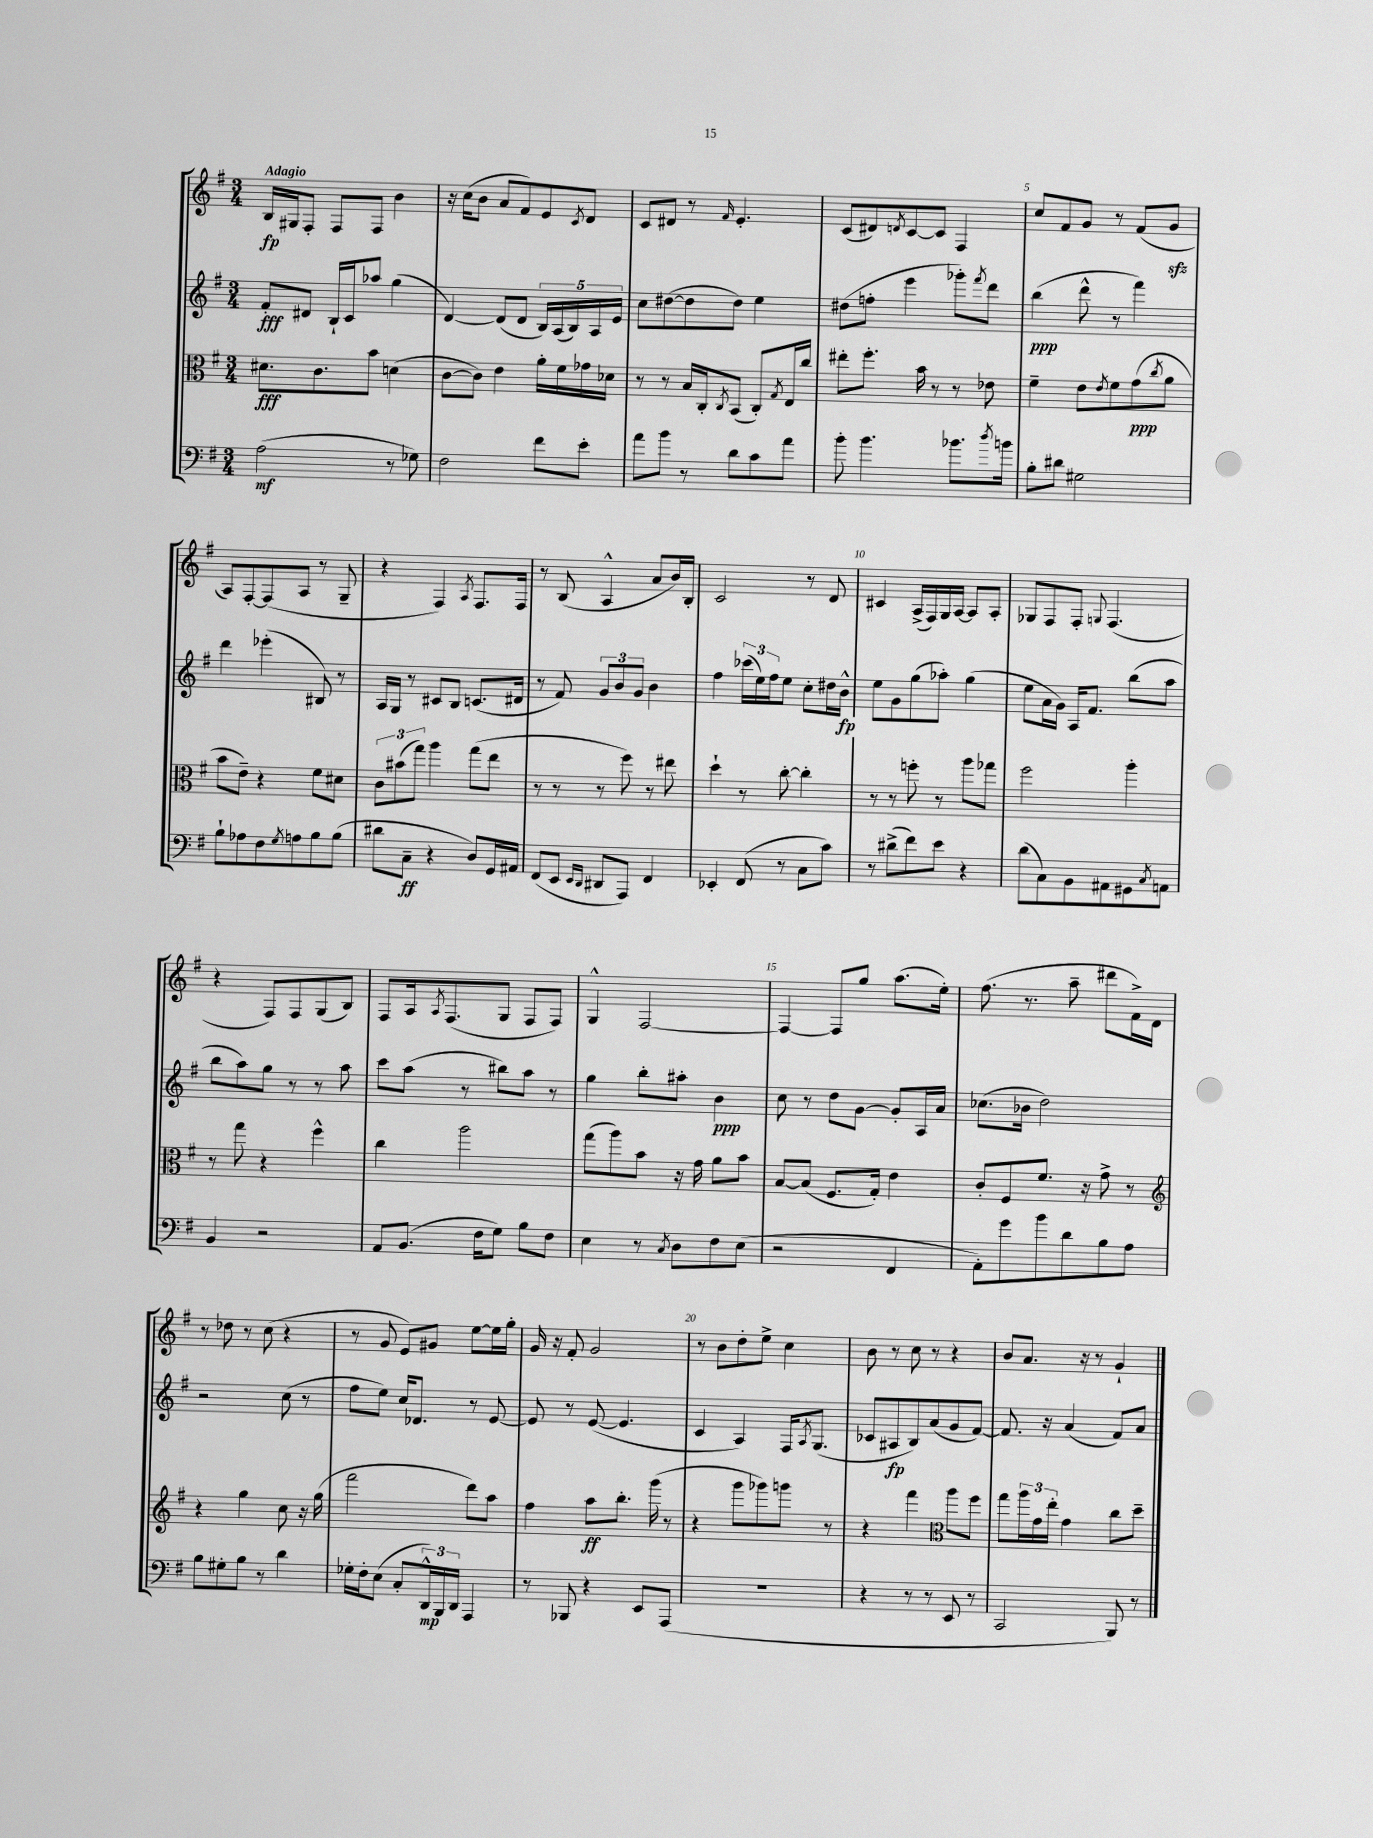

**kern	**dynam	**kern	**dynam	**kern	**dynam	**kern	**dynam
*part4	*part4	*part3	*part3	*part2	*part2	*part1	*part1
*staff4	*staff4	*staff3	*staff3	*staff2	*staff2	*staff1	*staff1
*clefF4	*	*clefC3	*	*clefG2	*	*clefG2	*
*k[f#]	*	*k[f#]	*	*k[f#]	*	*k[f#]	*
*M3/4	*	*M3/4	*	*M3/4	*	*M3/4	*
=1	=1	=1	=1	=1	=1	=1	=1
!	!	!	!	!	!	!LO:TX:a:B:t=Adagio	!
(2A\	mf	8.d#X\L	fff	8f#'/L	fff	16B/LL	fp
.	.	.	.	.	.	16G#X/J	.
.	.	.	.	8d#X/J	.	8F#'/J	.
.	.	8.c\	.	.	.	.	.
.	.	.	.	16B`/LL	.	8F#/L	.
.	.	.	.	16c/J	.	.	.
.	.	8b\J	.	8aa-X/J	.	8F#/J	.
8r	.	(4dn\	.	(4gg\	.	4b\	.
8G-X\)	.	.	.	.	.	.	.
=2	=2	=2	=2	=2	=2	=2	=2
2F#\	.	[8c\L	.	[4d/)	.	16r	.
.	.	.	.	.	.	(16cc\KL	.
.	.	8c\J])	.	.	.	8b\J	.
.	.	4e\	.	(8d/L]	.	8a/L	.
.	.	.	.	8d/J	.	8f#/)	.
8f#\L	.	16a'\LL	.	20B/LL)	.	8e/	.
.	.	.	.	(20A/	.	.	.
.	.	16f#\	.	.	.	.	.
.	.	.	.	20B/)	.	.	.
.	.	.	.	.	.	8qc/	.
8e'\J	.	16g-X\	.	.	.	8d/J	.
.	.	.	.	20A/	.	.	.
.	.	16d-X\JJ	.	.	.	.	.
.	.	.	.	20e/JJ	.	.	.
=3	=3	=3	=3	=3	=3	=3	=3
8a\L	.	8r	.	8cc\L	.	8c/L	.
8b\J	.	8r	.	([8dd#X\	.	8d#X/J	.
8r	.	16B/LL	.	8dd#\]	.	8r	.
.	.	16C'/J	.	.	.	.	.
.	.	8qC/	.	.	.	16qqf#/	.
8d\L	.	(8BB/J	.	8dd#\J)	.	4.e'/	.
8c\	.	8C'/L)	.	4ee\	.	.	.
.	.	8qG/	.	.	.	.	.
8a\J	.	16E/L	.	.	.	.	.
.	.	16cc/JJ	.	.	.	.	.
=4	=4	=4	=4	=4	=4	=4	=4
8b'\	.	8ee#X'\L	.	(8dd#X\L	.	(8c/L	.
4.b\	.	8.ff#'\J	.	8ffn'\J	.	8d#X/)	.
.	.	.	.	.	.	8qdn/	.
.	.	.	.	4eee\	.	[8c/	.
.	.	16b\	.	.	.	.	.
.	.	8r	.	.	.	8c/J]	.
8.b-X\L	.	8r	.	8ggg-X'\L)	.	4F#/	.
.	.	.	.	8qfff#/	.	.	.
.	.	8e-X\	.	8ddd\J	.	.	.
8qdd/	.	.	.	.	.	.	.
16bn\Jk	.	.	.	.	.	.	.
=5	=5	=5	=5	=5	=5	=5	=5
8B'\L	.	4f#~\	.	(4bb\	ppp	8cc/L	.
8d#X\J	.	.	.	.	.	8f#/	.
2G#X\	.	8e\L	.	8ddd^^\	.	8g/J	.
.	.	8qe/	.	.	.	.	.
.	.	8f#\	.	8r	.	8r	.
.	.	(8g\	ppp	4fff#\)	.	(8f#/L	.
.	.	8qcc/	.	.	.	.	.
.	.	8a\J	.	.	.	8gzz/J	.
!!LO:LB:g=z
=6	=6	=6	=6	=6	=6	=6	=6
8B`\L	.	8b\L	.	4ddd\	.	8A/L)	.
8A-X\	.	8e~\J)	.	.	.	[8F#'/	.
8F#\	.	4r	.	(4eee-X'\	.	(8F#/]	.
8qG/	.	.	.	.	.	.	.
8An\	.	.	.	.	.	8A/J	.
8B\	.	8f#\L	.	8B#X/)	.	8r	.
(8B\J	.	8d#X\J	.	8r	.	8G~/	.
=7	=7	=7	=7	=7	=7	=7	=7
8d#X\L	.	12c\L	.	16A/LL	.	4r	.
.	.	.	.	16G/JJ	.	.	.
.	.	(12b#X\	.	.	.	.	.
8C~\J	ff	.	.	8r	.	.	.
.	.	12gg\J)	.	.	.	.	.
4r	.	4aa\	.	8c#X/L	.	4F#/)	.
.	.	.	.	8B/J	.	.	.
.	.	.	.	.	.	8qA/	.
8D/L)	.	(8gg\L	.	(8.cn/L	.	8.F#/L	.
16GG/L	.	8ee\J	.	.	.	.	.
16AA#X/JJ	.	.	.	16d#X/Jk	.	16F#/Jk	.
=8	=8	=8	=8	=8	=8	=8	=8
(8FF#/L	.	8r	.	8r	.	8r	.
8EE/J	.	8r	.	8f#/)	.	(8B/	.
16qqEE/LL	.	.	.	.	.	.	.
16qqDD/JJ	.	.	.	.	.	.	.
8DD#X/L	.	8r	.	12g/L	.	4A^^/	.
.	.	.	.	12b/	.	.	.
8AAA/J)	.	8ff#\)	.	.	.	.	.
.	.	.	.	12g/J	.	.	.
4FF#/	.	8r	.	4b\	.	8a/L	.
.	.	8ee#X\	.	.	.	16b/L)	.
.	.	.	.	.	.	16B'/JJ	.
=9	=9	=9	=9	=9	=9	=9	=9
4EE-X'/	.	4dd`\	.	4ff#\	.	2c/	.
(8FF#/	.	8r	.	(24ccc-X\LL	.	.	.
.	.	.	.	24ee\)	.	.	.
.	.	.	.	24ff#\J	.	.	.
8r	.	[8cc'\	.	8ee\J	.	.	.
8C\L	.	4cc'\]	.	8cc'\L	.	8r	.
8c\J)	.	.	.	16dd#X\L	.	8d/	.
.	.	.	.	16b^^\JJ	fp	.	.
=10	=10	=10	=10	=10	=10	=10	=10
8r	.	8r	.	8ee\L	.	4c#X/	.
(8d#X^\L	.	8r	.	8g\	.	.	.
8f#\)	.	8ffn'\	.	(8gg\	.	(16A^/LL	.
.	.	.	.	.	.	16F#/)	.
8e\J	.	8r	.	8aa-X'\J)	.	16G/	.
.	.	.	.	.	.	[16A/JJ	.
4r	.	8aa\L	.	(4gg\	.	8A/L]	.
.	.	8gg-X\J	.	.	.	8A'/J	.
=11	=11	=11	=11	=11	=11	=11	=11
(8d\L	.	2ff#\	.	8ee\L	.	8G-X/L	.
8C\)	.	.	.	16a\L	.	8F#/	.
.	.	.	.	16g\JJ)	.	.	.
8BB\	.	.	.	16A/KL	.	8F#'/J	.
.	.	.	.	8.f#/J	.	.	.
.	.	.	.	.	.	8qqGn/	.
8AA#X\	.	.	.	.	.	(4.F#/	.
8GG#X\	.	4aa'\	.	(8bb\L	.	.	.
8qC/	.	.	.	.	.	.	.
8AAn\J	.	.	.	8aa\J	.	.	.
!!LO:LB:g=z
=12	=12	=12	=12	=12	=12	=12	=12
4BB/	.	8r	.	8bb\L	.	4r	.
.	.	8gg\	.	8aa\)	.	.	.
2r	.	4r	.	8gg\J	.	8F#/L)	.
.	.	.	.	8r	.	8F#/	.
.	.	4ff#^^\	.	8r	.	(8G/	.
.	.	.	.	8aa\	.	8B/J)	.
=13	=13	=13	=13	=13	=13	=13	=13
8AA/L	.	4cc\	.	8ccc\L	.	8F#/L	.
(8.BB/J	.	.	.	(8aa\J	.	16A/k	.
.	.	.	.	.	.	8qA/	.
.	.	.	.	.	.	(8.F#/	.
.	.	2aa\	.	8r	.	.	.
16F#\KL	.	.	.	.	.	.	.
8G\J)	.	.	.	8bb#X\L)	.	8G/J	.
8B\L	.	.	.	8aa\J	.	8F#/L	.
8F#\J	.	.	.	8r	.	8F#/J)	.
=14	=14	=14	=14	=14	=14	=14	=14
4E\	.	(8gg\L	.	4gg\	.	4G^^/	.
.	.	8aa\)	.	.	.	.	.
8r	.	8b\J	.	8bb'\L	.	[2F#/	.
8qC/	.	.	.	.	.	.	.
8D\L	.	16r	.	8aa#X'\J	.	.	.
.	.	16g\	.	.	.	.	.
8F#\	.	8a\L	.	4b\	ppp	.	.
(8E\J	.	8b\J	.	.	.	.	.
=15	=15	=15	=15	=15	=15	=15	=15
2r	.	[8B/L	.	8cc\	.	4F#/_	.
.	.	(8B/J]	.	8r	.	.	.
.	.	8.F#/L	.	8dd\L	.	8F#/L]	.
.	.	.	.	[8g\J	.	8gg/J	.
.	.	16G'/Jk)	.	.	.	.	.
4FF#/	.	4e\	.	8g'/L]	.	(8.aa\L	.
.	.	.	.	16A/L	.	.	.
.	.	.	.	16a/JJ	.	16ee'\Jk)	.
=16	=16	=16	=16	=16	=16	=16	=16
8AA'\L)	.	8c'/L	.	(8.cc-X\L	.	(8.ff#\	.
8g\	.	8F#/	.	.	.	.	.
.	.	.	.	16b-X\Jk	.	8.r	.
8b\	.	8.f#/J	.	2dd\)	.	.	.
8d\	.	.	.	.	.	8aa~\	.
.	.	16r	.	.	.	.	.
8B\	.	8g^\	.	.	.	8ddd#X\L	.
8A\J	.	8r	.	.	.	16f#^\L)	.
.	.	.	.	.	.	16d\JJ	.
!!LO:LB:g=z
=17	=17	=17	=17	=17	=17	=17	=17
*	*	*clefG2	*	*	*	*	*
8B\L	.	4r	.	2r	.	8r	.
8G#X'\	.	.	.	.	.	8dd-X\	.
8B\J	.	4gg\	.	.	.	8r	.
8r	.	.	.	.	.	(8cc\	.
4d\	.	8cc\	.	(8cc\	.	4r	.
.	.	16r	.	8r	.	.	.
.	.	(16gg\	.	.	.	.	.
=18	=18	=18	=18	=18	=18	=18	=18
16G-X'\LL	.	2fff#\	.	8ff#\L	.	8r	.
16F#'\J	.	.	.	.	.	.	.
(8E\J	.	.	.	8ee\J)	.	8g/	.
8C'/L	.	.	.	16cc/KL	.	8e/L)	.
.	.	.	.	8.d-X/J	.	.	.
24DD^^/L)	mp	.	.	.	.	8g#X/J	.
24BBB/	.	.	.	.	.	.	.
24DD/JJ	.	.	.	.	.	.	.
4AAA/	.	8ddd\L)	.	8r	.	[8ee\L	.
.	.	8aa\J	.	[8e/	.	16ee\L]	.
.	.	.	.	.	.	16gg'\JJ	.
=19	=19	=19	=19	=19	=19	=19	=19
8r	.	4ff#\	.	8e/]	.	16g/	.
.	.	.	.	.	.	16r	.
8BBB-X/	.	.	.	8r	.	8f#'/	.
4r	.	8aa\L	ff	([8e/	.	2g/	.
.	.	8.bb'\J	.	4.e/]	.	.	.
8EE/L	.	.	.	.	.	.	.
.	.	(16ggg\	.	.	.	.	.
(8AAA/J	.	8r	.	.	.	.	.
=20	=20	=20	=20	=20	=20	=20	=20
2.r	.	4r	.	4c/	.	8r	.
.	.	.	.	.	.	8b\L	.
.	.	8ggg\L	.	4A/)	.	8dd'\	.
.	.	8ggg-X\)	.	.	.	8ee^\J	.
.	.	8gggn\J	.	16F#/KL	.	4cc\	.
.	.	.	.	8qA/	.	.	.
.	.	.	.	(8.G/J	.	.	.
.	.	8r	.	.	.	.	.
=21	=21	=21	=21	=21	=21	=21	=21
4r	.	4r	.	8c-X/L	.	8b\	.
.	.	.	.	8A#X/	fp	8r	.
8r	.	4fff#\	.	8B/)	.	8cc\	.
8r	.	.	.	(8a/	.	8r	.
*	*	*clefC3	*	*	*	*	*
8EE/	.	8aa\L	.	8g/	.	4r	.
8r	.	8ff#\J	.	[8f#/J)	.	.	.
=22	=22	=22	=22	=22	=22	=22	=22
2CC/	.	8gg\L	.	8.f#/]	.	8b/L	.
.	.	24aa\L	.	.	.	8.a/J	.
.	.	24g\	.	.	.	.	.
.	.	.	.	16r	.	.	.
.	.	24ee'\JJ	.	.	.	.	.
.	.	4g\	.	(4a/	.	.	.
.	.	.	.	.	.	16r	.
.	.	.	.	.	.	8r	.
8BBB/)	.	8cc\L	.	8f#/L)	.	4g`/	.
8r	.	8dd~\J	.	8a/J	.	.	.
==	==	==	==	==	==	==	==
*-	*-	*-	*-	*-	*-	*-	*-
